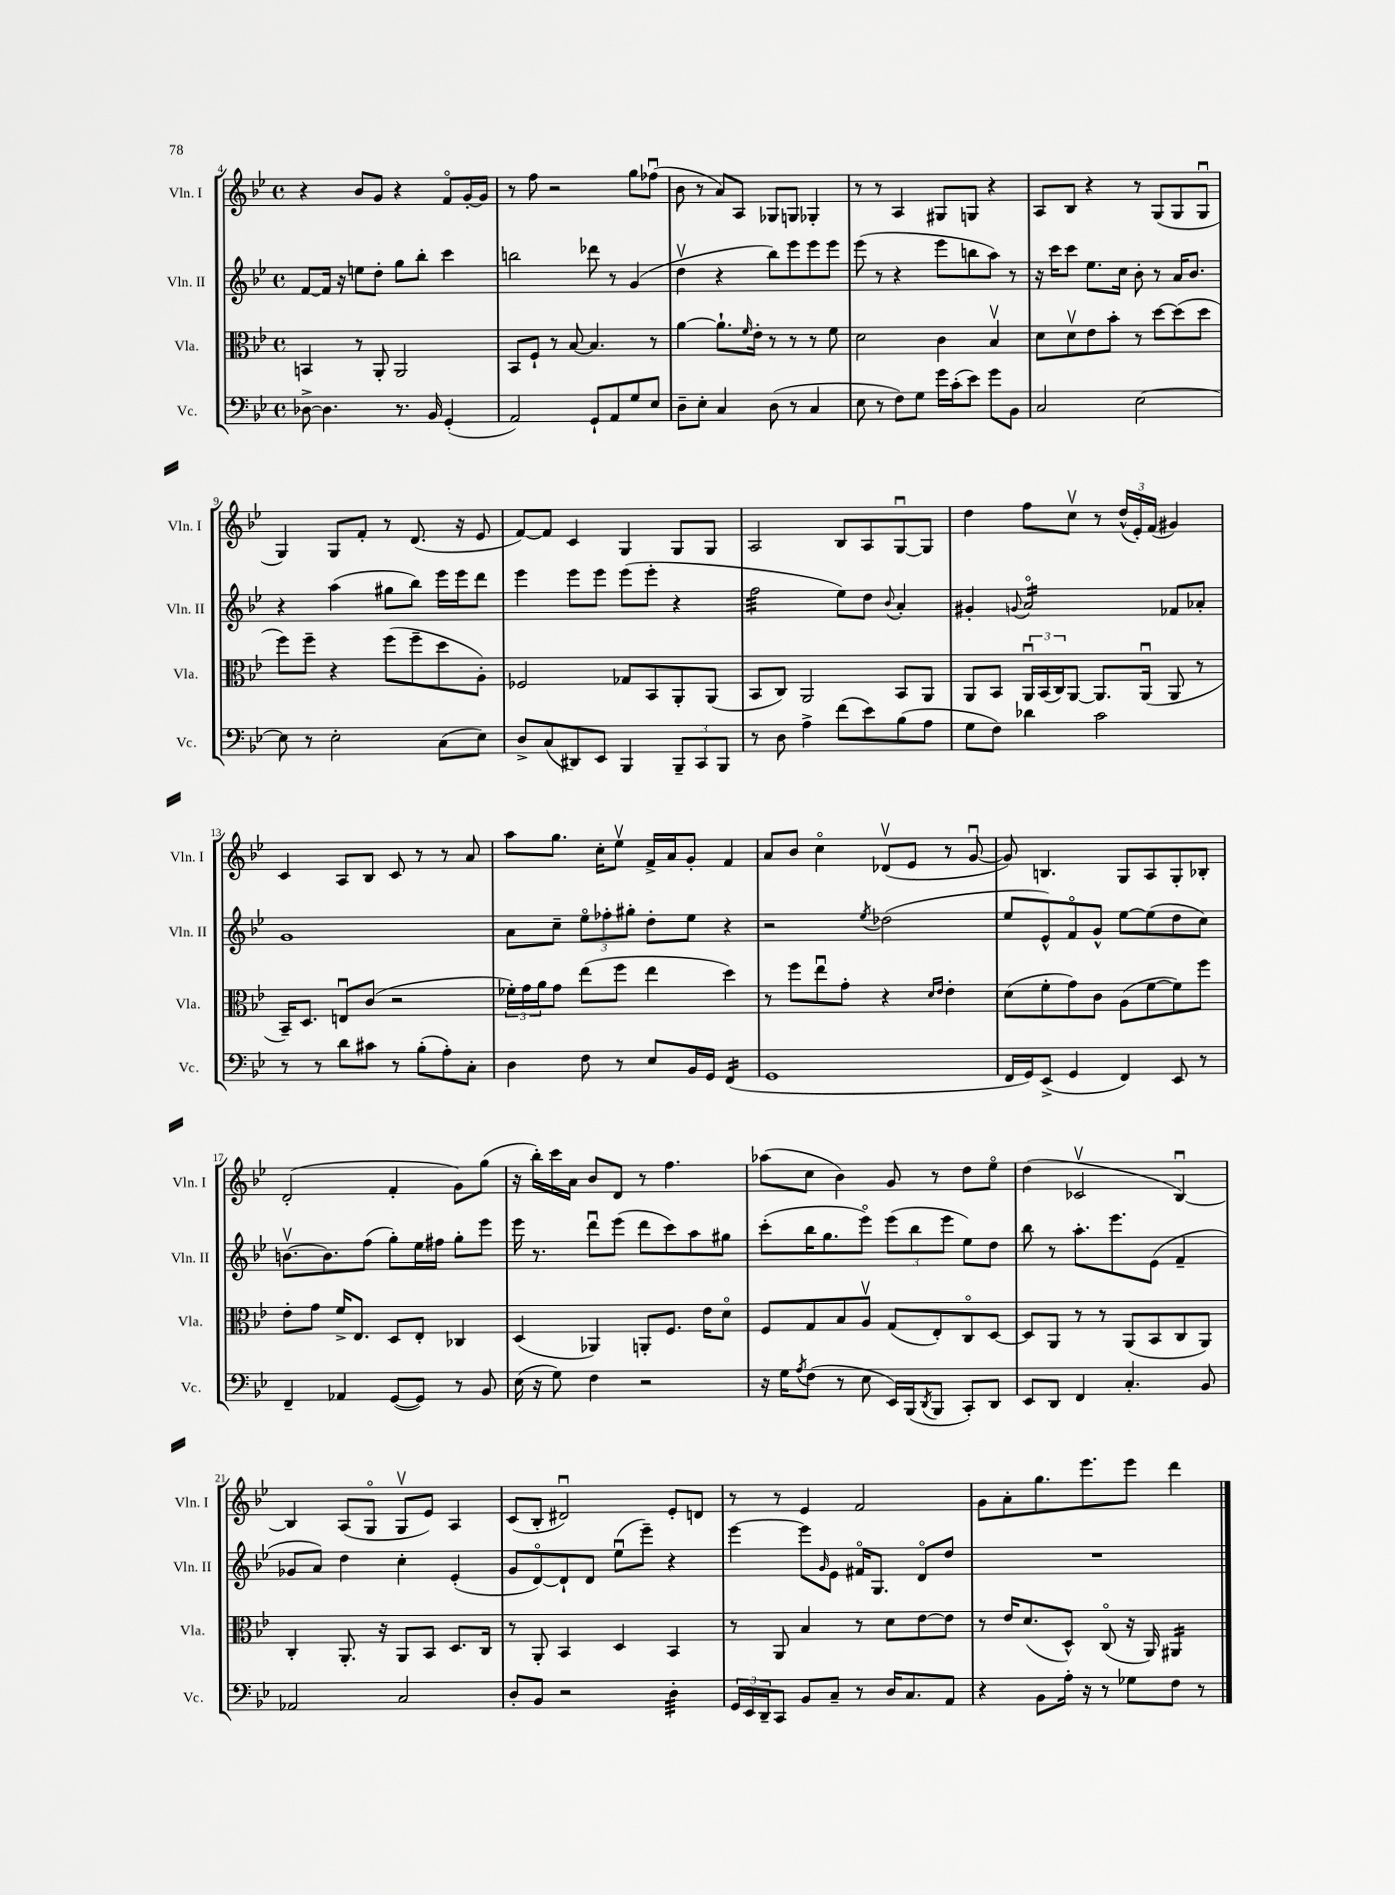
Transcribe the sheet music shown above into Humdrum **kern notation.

**kern	**kern	**kern	**kern
*staff4	*staff3	*staff2	*staff1
*clefF4	*clefC3	*clefG2	*clefG2
*k[b-e-]	*k[b-e-]	*k[b-e-]	*k[b-e-]
*M4/4	*M4/4	*M4/4	*M4/4
*met(c)	*met(c)	*met(c)	*met(c)
[8D-^	4BB	[8f	4r
4.D-]	.	16f]	.
.	.	16r	.
.	8r	8ee	8b-
.	8AA'	8dd'	8g
8.r	2AA	8gg	4r
.	.	8bb-'	.
16BB-	.	.	.
(4GG'	.	4ccc	8fo
.	.	.	[16g'
.	.	.	16g]
=	=	=	=
2AA)	8BB-	2bb	8r
.	8F`	.	8ff
.	8r	.	2r
.	[8B-	.	.
8GG`	4.B-]	8ddd-	.
8AA	.	8r	.
8G	.	(4g	8gg
8E-	8r	.	(8ff-u
=	=	=	=
8D~	[4a	4ddv	8b-
8E-'	.	.	8r
4C	8.a`]	4r	8a)
.	.	.	8A
.	16qqf	.	.
.	16e-'	.	.
(8D	8r	8bb-)	8G-
8r	8r	8eee-	8G
4C	8r	8eee-	4G-'
.	8f	8eee-	.
=	=	=	=
8E-	2d	(8eee-	8r
8r	.	8r	8r
8F)	.	4r	4A
8G	.	.	.
16g	4c	8eee-	8G#
(16c'	.	.	.
8e-)	.	8bb	8G
8g	4B-v	8aa)	4r
8BB-	.	8r	.
=	=	=	=
2C	8d	16r	8A
.	.	16ccc	.
.	8dv	8ccc	8B-
.	8e-	8.ee-	4r
.	8b-'	.	.
.	.	16cc	.
[2E-	8r	8b-'	8r
.	[8dd	8r	(8G
.	(8dd]	16a	8G
.	.	8.b-	.
.	8dd	.	8Gu
=	=	=	=
8E-]	8ff)	4r	4G)
8r	8ff~	.	.
2E-'	4r	(4aa	8G
.	.	.	8f'
.	(8ff	8gg#	8r
.	8ff~	8bb-)	(8.d
(8C	8dd	16eee-	.
.	.	16eee-	16r
8E-)	8A')	8ddd	8e-
=	=	=	=
8D^	2F-	4eee-	[8f)
(8C	.	.	8f]
8DD#)	.	8eee-	4c
8EE-	.	8eee-	.
4BBB-	8G-	(8eee-	4G
.	8BB-	8eee-'	.
12BBB-~	8AA'	4r	8G
12CC	.	.	.
.	(8AA	.	8G
12BBB-	.	.	.
=	=	=	=
8r	8BB-	2ff	2A
8D	8C)	.	.
4A^	2AA	.	.
(8f	.	8ee-)	8B-
8e-)	.	8dd	8A
.	.	8qqb-	.
(8B-	8BB-	4a'	[8Gu
8A	8AA	.	8G]
=	=	=	=
8G	8AA	4g#'	4dd
8F)	8BB-	.	.
.	.	8qqg	.
4d-	24AAu	2ao	8ff
.	(24BB-	.	.
.	24C)	.	.
.	[8AA	.	8ccv
2c	8.AA]	.	8r
.	.	.	(24dd^^
.	.	.	24e-')
.	(16AAu	.	.
.	.	.	(24f
.	8AA	8f-	4g#)
.	8r	8a-'	.
=	=	=	=
8r	16BB-~)	1g	4c
.	8.D	.	.
8r	.	.	.
8d	8Eu	.	8A
8c#	(8c	.	8B-
8r	2r	.	8c
(8B-'	.	.	8r
8A')	.	.	8r
8C'	.	.	8a
=	=	=	=
4D	24f-')	8a	8aa
.	24g	.	.
.	24a	.	.
.	8g	8cc~	8.gg
8F	(8ee-	12ee-o	.
.	.	.	16cc'
.	.	12ff-'	.
8r	8ff	.	8ee-v
.	.	12gg#'	.
8E-	4ee-	8dd'	16f^
.	.	.	16a
16BB-	.	8ee-	8g'
16GG	.	.	.
(4FF	4dd)	4r	4f
=	=	=	=
1GG	8r	2r	8a
.	8ff	.	8b-
.	8ee-u	.	4cco
.	8g'	.	.
.	.	8qee-	.
.	4r	(2dd-	(8d-v
.	.	.	8e-
.	16qqd	.	.
.	16qqe-	.	.
.	4e-'	.	8r
.	.	.	[8gu
=	=	=	=
16FF	(8d	8ee-	8g])
16GG)	.	.	.
(8EE-^	8f'	8e-^^)	4.B
4GG	8g)	8fo	.
.	8c	8g^^	.
4FF)	(8A	[8ee-	8G
.	[8f	(8ee-]	8A
8EE-	8f])	8dd	8G'
8r	8ff	8cc)	8B-'
=	=	=	=
4FF~	8e-'	[8.bv	(2d'
.	8g	.	.
.	.	8.b]	.
4AA-	16f^	.	.
.	8.E-	.	.
.	.	(8ff	.
([8GG	8D	8gg')	4f'
8GG])	8E-'	16ee-	.
.	.	16ff#	.
8r	4C-	8gg'	8g)
8BB-	.	8eee-	(8gg
=	=	=	=
(16E-	(4D	16eee-	16r
16r	.	8.r	16bb-')
8G)	.	.	16ccc
.	.	.	16a
4F	4AA-)	8dddu	8b-
.	.	(8eee-	8d
2r	8AA'	8ddd	8r
.	8.F	8ccc)	4.ff
.	.	8aa	.
.	16e-	.	.
.	8do	8gg#	.
=	=	=	=
16r	8F	(8ccc'	(8aa-
16G	.	.	.
8qA	.	.	.
(8F	8G	16bb-	8cc
.	.	8.gg	.
8r	8B-	.	4b-)
8E-	8Av	8eee-o)	.
16EE-)	(8G	(12eee-	8g
(16BBB-	.	.	.
.	.	12bb-	.
8qDD	.	.	.
8BBB-	8E-')	.	8r
.	.	12eee-	.
8CC')	8Co	8ee-)	8dd
8DD	[8D	8dd	8ee-o
=	=	=	=
8EE-	8D]	8bb-	(4dd
8DD	8AA	8r	.
4FF	8r	8.aa'	2c-v
.	8r	.	.
.	.	8.eee-	.
4.C'	(8AA	.	.
.	8BB-	(8e-	.
.	8C	4f~	[4B-u)
8BB-	8AA)	.	.
=	=	=	=
2AA-	4C'	8g-	4B-]
.	.	8a)	.
.	8.AA'	4dd	(8A
.	.	.	8Go
.	16r	.	.
2C	8AA	4cc'	8Gv
.	8BB-	.	8e-)
.	8.D	(4e-'	4A
.	16C	.	.
=	=	=	=
8D'	8r	8g	(8c
8BB-	8AA'	[8do)	8B-'
2r	4BB-	8d`]	2d#u)
.	.	8d	.
.	4D	(8ee-u	.
.	.	8eee-~)	.
4D'	4BB-	4r	8e-'
.	.	.	8d
=	=	=	=
24GG	8r	[4eee-	8r
24EE-	.	.	.
24DD~	.	.	.
8CC	8AA	.	8r
8BB-	4B-	8eee-]	4e-
.	.	16qqg	.
8C~	.	8e-	.
8r	8r	16f#o	2f
.	.	8.G	.
16D	8d	.	.
8.C	.	.	.
.	[8e-	8do	.
8AA	8e-]	8dd	.
=	=	=	=
4r	8r	1r	8g
.	16e-	.	8a'
.	(8.d	.	.
8BB-	.	.	8.gg
16A'	8D^^)	.	.
16r	.	.	8.eee-
8r	(8Co	.	.
8G-	16r	.	8eee-
.	16AA)	.	.
8F	4AA#	.	4ddd
8r	.	.	.
==	==	==	==
*-	*-	*-	*-
